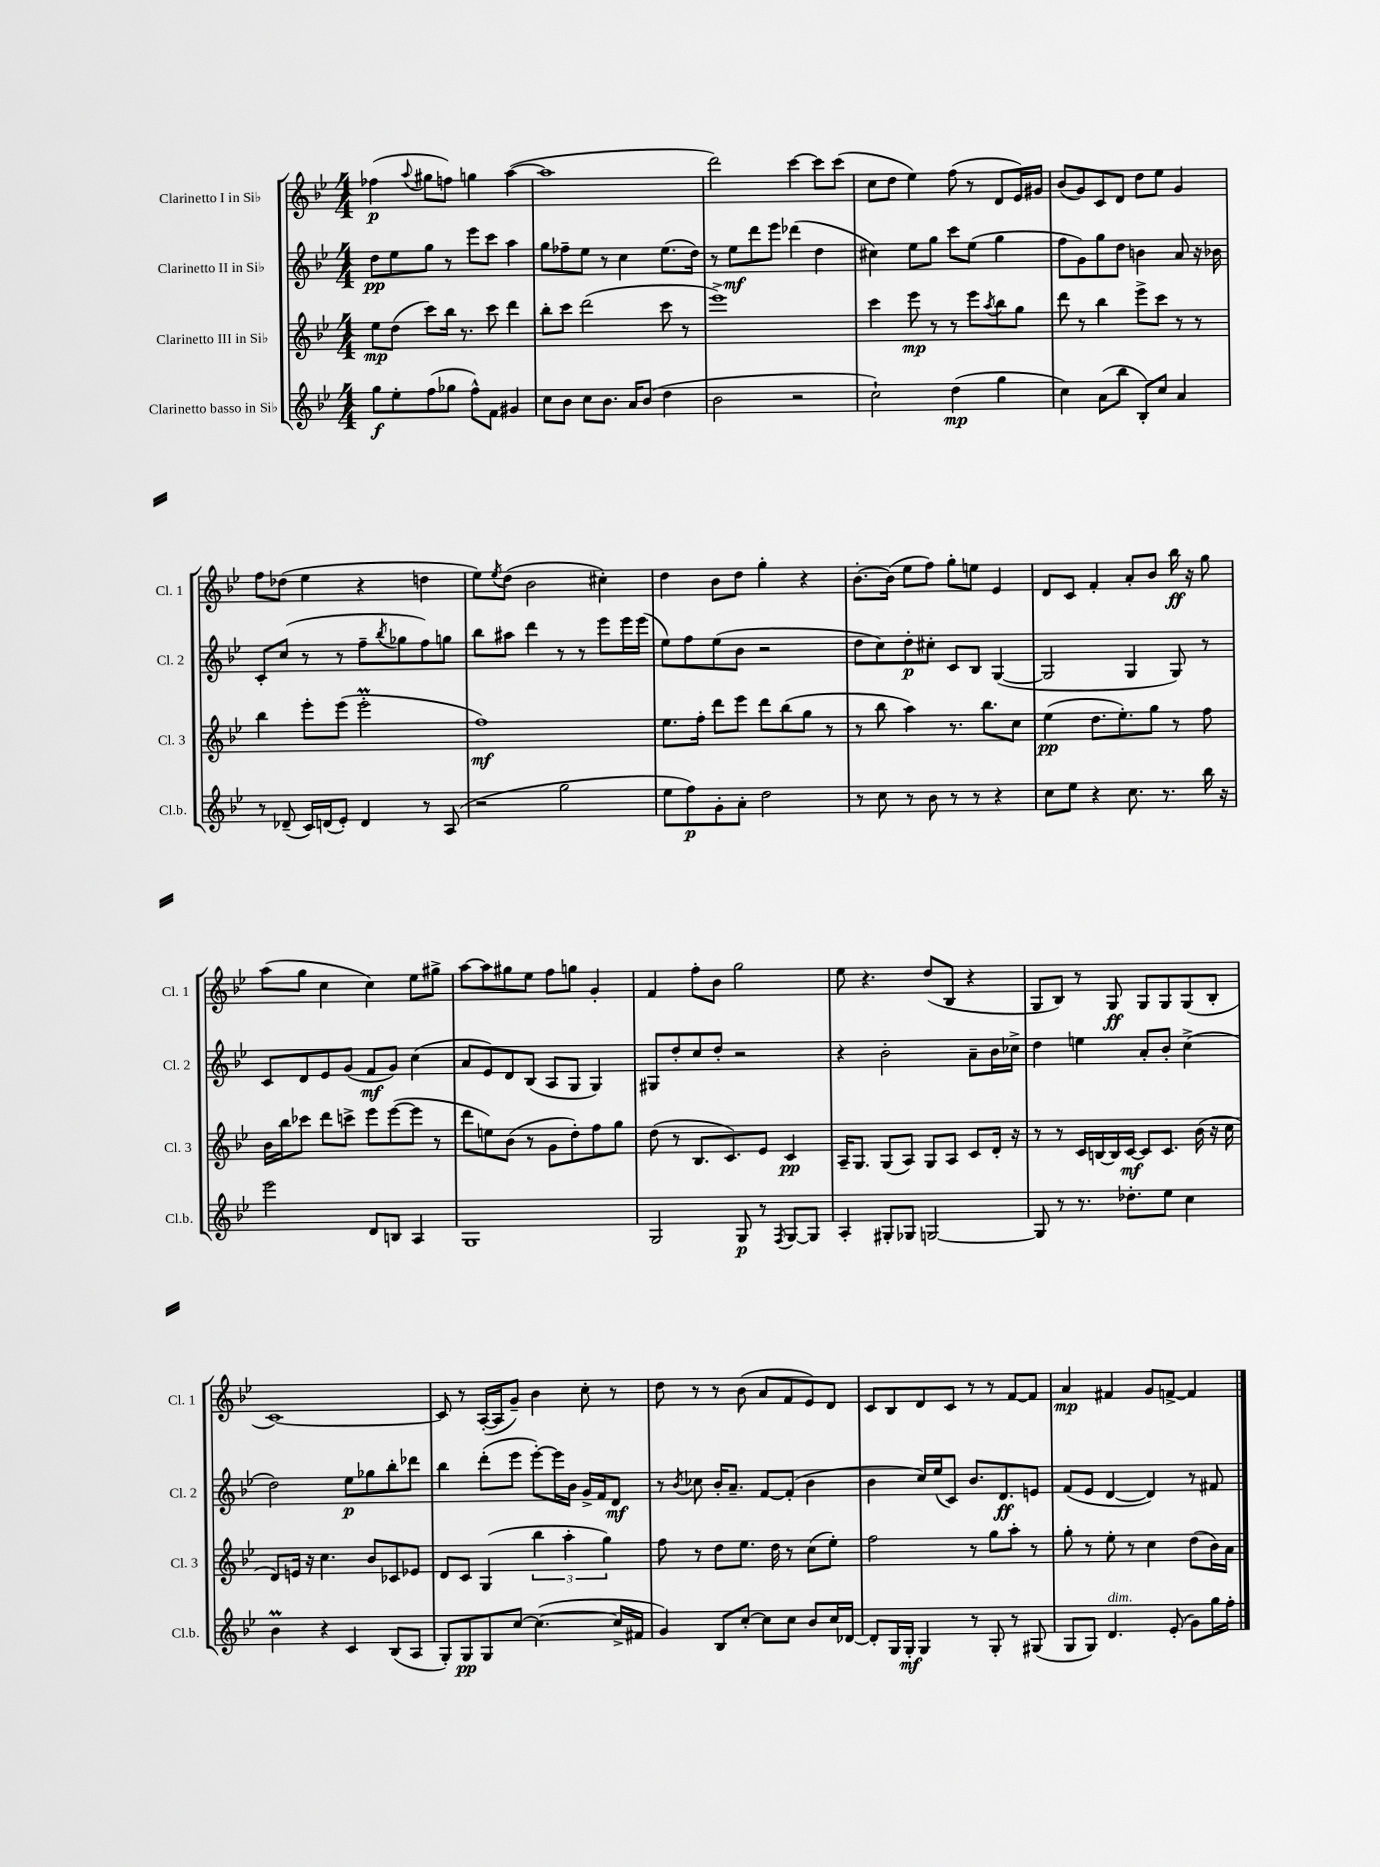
<<
\new StaffGroup <<
\new Staff = "s0" \with { instrumentName = "Clarinetto I in Sib" shortInstrumentName = "Cl. 1" } {
    \clef treble \key bes \major \numericTimeSignature \time 4/4
    fes''4\p( \appoggiatura { a''8 } gis''8 f''8) g''4 a''4~( |
    a''1 |
    d'''2) c'''4~ c'''8 c'''8( |
    c''8 d''8 ees''4) f''8( r8 d'8 ees'16) gis'16 |
    bes'8( g'8) c'8 d'8 d''8 ees''8 g'4 |
    f''8 des''8( ees''4 r4 d''4 |
    ees''8) \acciaccatura { ees''8 } d''8( bes'2 cis''4-.) |
    d''4 bes'8 d''8 g''4-. r4 |
    bes'8.~-. bes'16( ees''8 f''8) g''8-. e''8 ees'4 |
    d'8 c'8 f'4-. a'8-. bes'8 bes''16\ff r16 g''8 |
    a''8( g''8 c''4 c''4) ees''8 gis''8-> |
    a''8~ a''8 gis''8 ees''8 f''8 g''8 g'4-. |
    f'4 f''8-. bes'8 g''2 |
    ees''8 r4. d''8( bes8 r4 |
    g8 bes8) r8 g8\ff g8 g8 g8( bes8-. |
    c'1~) |
    c'8 r8 a16~-.( a16 g'8--) bes'4 c''8-. r8 |
    d''8 r8 r8 bes'8( a'8 f'8 ees'8) d'8 |
    c'8 bes8 d'8 c'8 r8 r8 f'8~ f'8 |
    a'4\mp fis'4 g'8 f'8~-> f'4 \bar "|." |
}
\new Staff = "s1" \with { instrumentName = "Clarinetto II in Sib" shortInstrumentName = "Cl. 2" } {
    \clef treble \key bes \major \numericTimeSignature \time 4/4
    d''8\pp ees''8 g''8 r8 ees'''8 c'''8 a''4 |
    g''8 fes''8-- ees''8 r8 c''4 ees''8.( d''16) |
    r8 ees''8\mf d'''8 ees'''8 des'''4( d''4 |
    cis''4) ees''8 g''8 c'''8 ees''8( g''4 |
    f''8 g'8) g''8 d''8 b'4 a'8 r16 bes'16 |
    c'8-. c''8( r8 r8 f''8-- \acciaccatura { bes''8 } ges''8 f''8) g''8 |
    bes''8 ais''8 d'''4 r8 r8 ees'''8 ees'''16 ees'''16( |
    ees''8) f''8 ees''8( bes'8 r2 |
    d''8 c''8) d''8-.\p cis''8-. c'8 bes8 g4~( |
    g2 g4 g8) r8 |
    c'8 d'8 ees'8 g'8( f'8\mf g'8) c''4( |
    a'8 ees'8) d'8 bes8( a8 g8 g4) |
    gis8 d''8-. c''8 d''8-. r2 |
    r4 bes'2-. a'8-- bes'16 ces''16-> |
    d''4 e''4 a'8-. bes'8-. c''4->( |
    d''2) ees''8\p ges''8 bes''8-. des'''8 |
    bes''4 d'''8-.( ees'''8 ees'''8~-.) ees'''16 bes'16 g'16-> f'16 d'8\mf |
    r8 \acciaccatura { bes'8 } ces''8 bes'16-. a'8.-- f'8~ f'8-.( bes'4 |
    bes'4 c''16) ees''16( c'8) bes'8. d'8.\ff e'8 |
    f'8( ees'8 d'4~ d'4) r8 fis'8 \bar "|." |
}
\new Staff = "s2" \with { instrumentName = "Clarinetto III in Sib" shortInstrumentName = "Cl. 3" } {
    \clef treble \key bes \major \numericTimeSignature \time 4/4
    ees''8\mp d''8( c'''8) bes''16 r8. c'''8 d'''4 |
    bes''8-. c'''8 d'''2( c'''8 r8 |
    ees'''1->) |
    c'''4 ees'''8\mp r8 r8 ees'''8 \acciaccatura { a''8 } bes''8 g''8 |
    d'''8 r8 bes''4 ees'''8-> c'''8 r8 r8 |
    bes''4 ees'''8-. ees'''8( ees'''2-.\prall |
    f''1\mf) |
    ees''8. f''16-. d'''8 ees'''8 d'''8 bes''8( g''8 r8 |
    r8 bes''8 a''4) r8. bes''8. c''8 |
    ees''4\pp( d''8. ees''8.-.) g''8 r8 f''8 |
    bes'16 bes''16 ces'''8 d'''8 c'''8-> ees'''8 ees'''8~( ees'''8 r8 |
    d'''8 e''8) bes'8( r8 g'8 d''8-.) f''8 g''8 |
    d''8( r8 bes8. c'8.) ees'8 c'4\pp |
    a16-- g8. g8( a8) g8 a8 c'8 d'16-. r16 |
    r8 r8 c'16 b16~ b16 c'16~\mf c'8 c'8. bes'16( r16 c''16 |
    d'8) e'16 r16 c''4. bes'8 ces'8 ees'8 |
    d'8 c'8 g4( \tuplet 3/2 { bes''4 a''4-. g''4) } |
    f''8 r8 d''8 ees''8. d''16 r8 c''8( ees''8-.) |
    f''2 r8 g''8 a''8-. r8 |
    g''8-. r8 ees''8-. r8 c''4 d''8( bes'16) a'16 \bar "|." |
}
\new Staff = "s3" \with { instrumentName = "Clarinetto basso in Sib" shortInstrumentName = "Cl.b." } {
    \clef treble \key bes \major \numericTimeSignature \time 4/4
    g''8\f ees''8-. f''8( ges''8 f''8-^) f'8 gis'4 |
    c''8 bes'8 c''8 bes'8. a'16 bes'8( d''4 |
    bes'2 r2 |
    c''2-!) d''4\mp( g''4 |
    c''4) a'8( bes''8 bes8-.) c''8 a'4 |
    r8 des'8--( c'16) d'16( ees'8-.) d'4 r8 a8( |
    r2 g''2 |
    ees''8 f''8\p) g'8-. a'8-. d''2 |
    r8 c''8 r8 bes'8 r8 r8 r4 |
    c''8 ees''8 r4 c''8. r8. bes''16 r16 |
    ees'''2 d'8 b8 a4 |
    g1 |
    g2 g8\p r8 \acciaccatura { f8 } g8~ g8 |
    a4-. gis8-. ges8 g2~ |
    g8 r8 r8. des''8.-. ees''8 c''4 |
    bes'4\prall r4 c'4 bes8( a8 |
    g8-.) g8\pp g8 c''8~ c''4.~( c''16-> fis'16 |
    g'4) bes8 c''8~-. c''8 c''8 bes'8 c''16 des'16~ |
    des'8-. g16 g16-.\mf g4 r8 g8-. r8 gis8( |
    g8 g8) d'4.^\markup { \italic "dim." } ees'8-.( g'8) g''16 f''16-. \bar "|." |
}
>>
>>
\layout { \context { \Score \remove "Bar_number_engraver" } }
